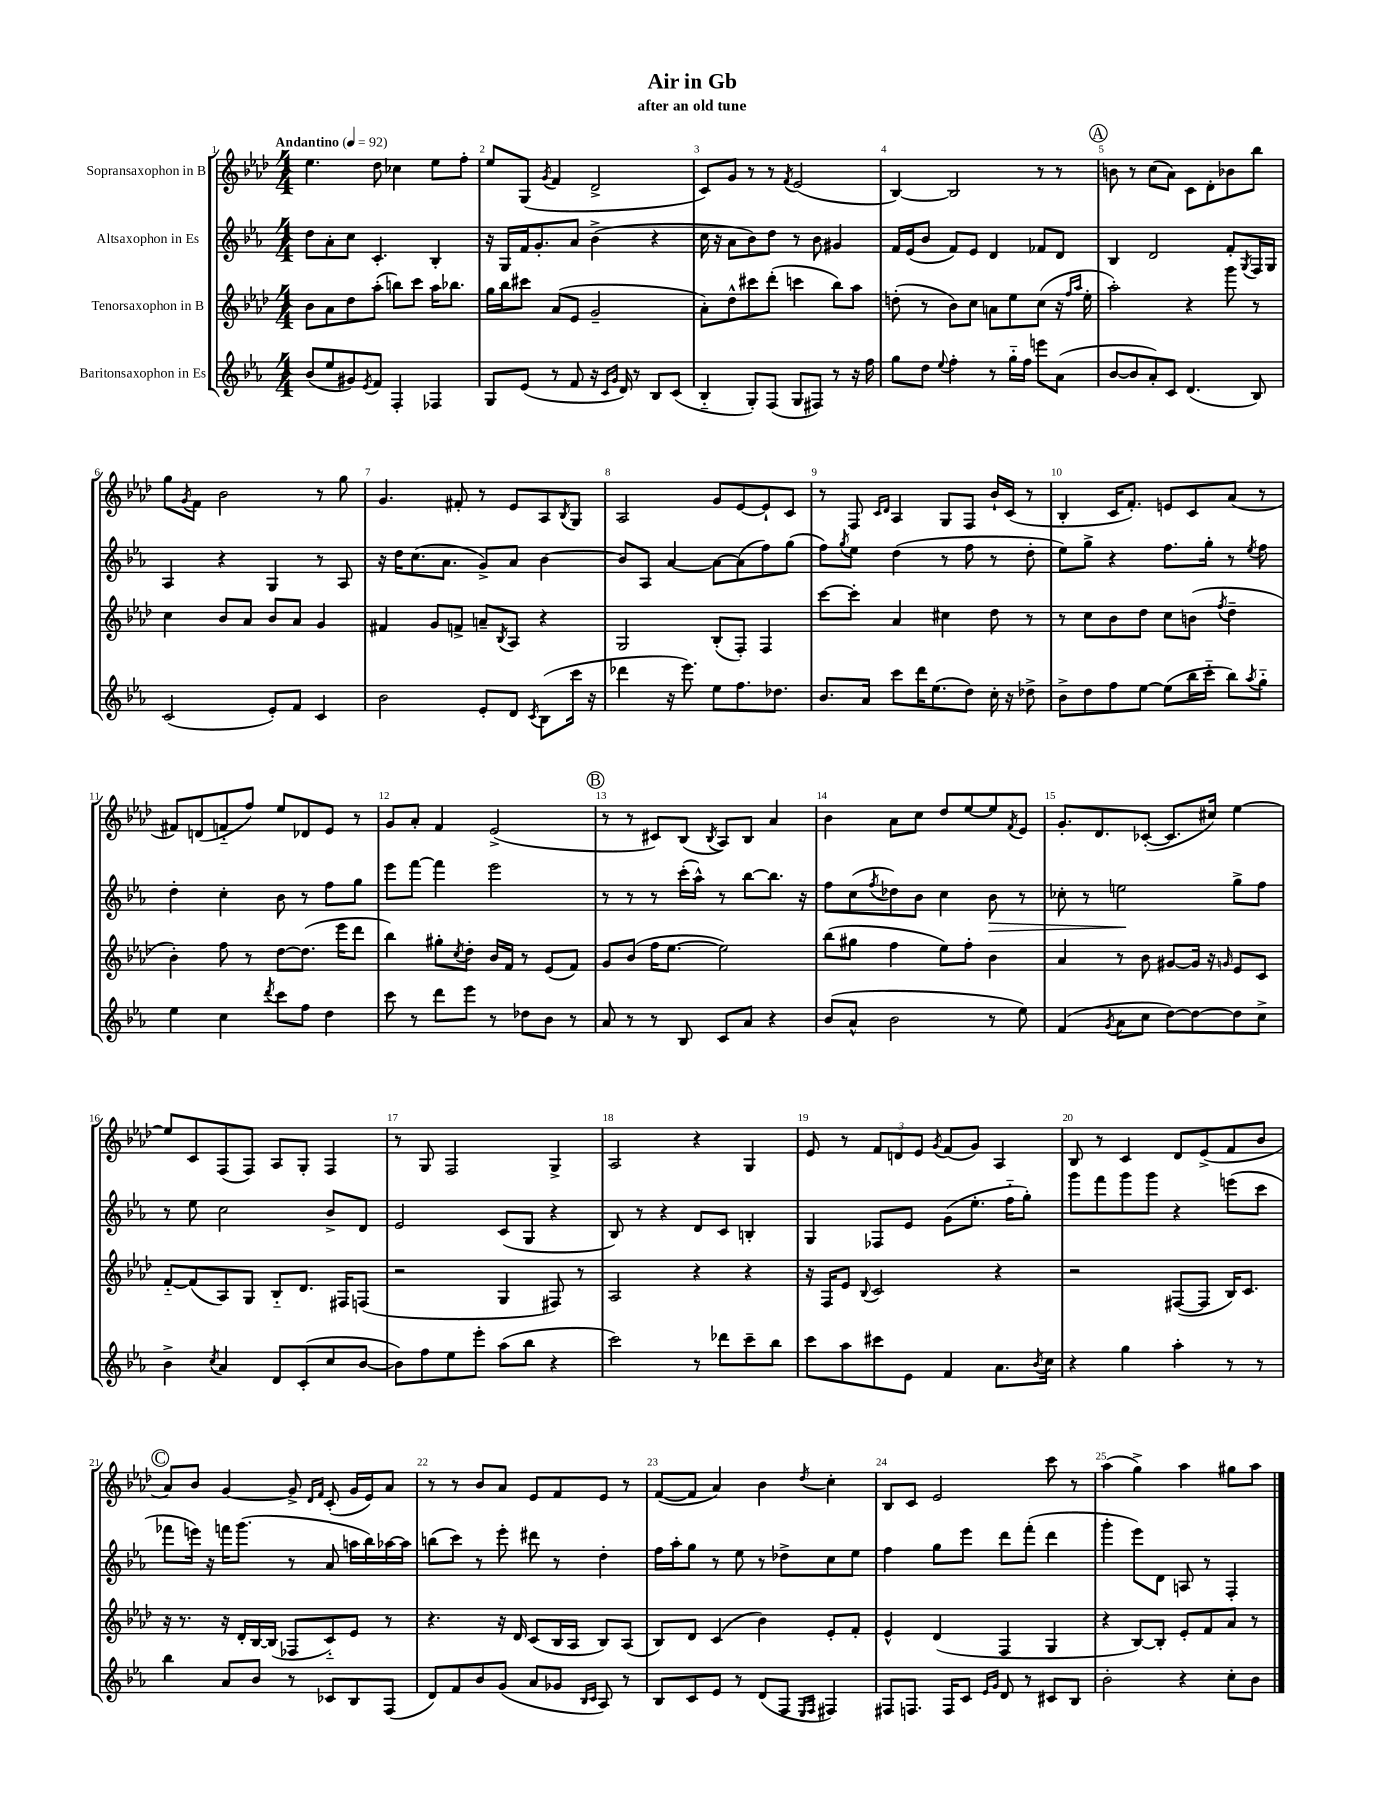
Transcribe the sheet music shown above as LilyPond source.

\header { title = "Air in Gb" subtitle = "after an old tune" }
<<
\new StaffGroup <<
\new Staff = "s0" \with { instrumentName = "Sopransaxophon in B" } {
    \clef treble \key aes \major \numericTimeSignature \time 4/4 \tempo "Andantino" 4 = 92
    ees''4. des''8 ces''4 ees''8 f''8-. |
    ees''8 g8( \acciaccatura { g'8 } f'4 des'2-> |
    c'8) g'8 r8 r8 \acciaccatura { f'8 } ees'2( |
    bes4~) bes2 r8 r8 |
    \mark \markup { \circle "A" } b'8 r8 c''8( aes'8) c'8 des'8-. bes'8 bes''8 |
    g''8 \acciaccatura { g'8 } f'8 bes'2 r8 g''8 |
    g'4. fis'8-. r8 ees'8 aes8 \acciaccatura { bes8 } g8 |
    aes2 g'8 ees'8~ ees'8-! c'8 |
    r8 f8 \grace { c'16 des'16 } aes4 g8 f8 bes'16-! c'16( r8 |
    bes4-. c'16 f'8.-.) e'8 c'8 aes'8( r8 |
    fis'8) d'8( f'8-_ f''8) ees''8 des'8 ees'8 r8 |
    g'8 aes'8-. f'4 ees'2->( |
    \mark \markup { \circle "B" } r8 r8 cis'8) bes8( \acciaccatura { bes8 } aes8) bes8 aes'4 |
    bes'4 aes'8 c''8 des''8 ees''8~ ees''8 \acciaccatura { f'8 } ees'8 |
    g'8.-. des'8. ces'8~-.( ces'8. cis''16) ees''4~ |
    ees''8 c'8 f8( f8) aes8 g8-. f4 |
    r8 g8 f2 g4-> |
    aes2 r4 g4 |
    ees'8 r8 \tuplet 3/2 { f'8 d'8 ees'8 } \acciaccatura { g'8 } f'8( g'8) aes4 |
    bes8 r8 c'4 des'8 ees'8->( f'8 bes'8 |
    \mark \markup { \circle "C" } aes'8) bes'8 g'4~ g'8-> \grace { des'16 f'16 } c'8-.( g'16 ees'16) aes'8 |
    r8 r8 bes'8 aes'8 ees'8 f'8 ees'8 r8 |
    f'8~( f'8 aes'4) bes'4 \acciaccatura { des''8 } c''4-. |
    bes8 c'8 ees'2 c'''8 r8 |
    aes''4( g''4->) aes''4 gis''8 aes''8 \bar "|." |
}
\new Staff = "s1" \with { instrumentName = "Altsaxophon in Es" } {
    \clef treble \key ees \major \numericTimeSignature \time 4/4
    d''8 aes'8-. c''8 c'4.-. bes4-. |
    r16 g16 f'16 g'8.-. aes'8 bes'4->( r4 |
    c''16 r16 aes'8 bes'8) d''8 r8 bes'8 gis'4 |
    f'16 ees'16( bes'8 f'8) ees'8 d'4 fes'8 d'8 |
    \mark \markup { \circle "A" } bes4 d'2 f'8-. \acciaccatura { g8 } f16 g16 |
    aes4 r4 g4 r8 aes8 |
    r16 d''16 c''8.( aes'8. g'8->) aes'8 bes'4~ |
    bes'8 aes8 aes'4~ aes'8~ aes'8( f''8) g''8( |
    f''8) \acciaccatura { g''8 } ees''8 d''4( r8 f''8 r8 d''8-. |
    ees''8) g''8-> r4 f''8. g''16-. r8 \acciaccatura { ees''8 } f''8 |
    d''4-. c''4-. bes'8 r8 f''8 g''8 |
    ees'''8 f'''8~ f'''4 ees'''2 |
    \mark \markup { \circle "B" } r8 r8 r8 c'''16-.( aes''16-^) r8 bes''8~ bes''8. r16 |
    f''8 c''8( \acciaccatura { f''8 } des''8) bes'8 c''4 bes'8\> r8 |
    ces''8-. r8 e''2\! g''8-> f''8 |
    r8 ees''8 c''2 bes'8-> d'8 |
    ees'2 c'8( g8 r4 |
    bes8) r8 r4 d'8 c'8 b4-. |
    g4 fes8 ees'8 g'8( ees''8.-. f''16-_ g''8-.) |
    g'''8 f'''8 g'''8 g'''8 r4 e'''8( c'''8 |
    \mark \markup { \circle "C" } fes'''8 e'''16) r16 f'''16 g'''8.( r8 aes'8 a''16 bes''16) aes''16~ aes''16 |
    b''8( c'''8) r8 ees'''8-. dis'''8 r8 d''4-. |
    f''16 aes''16-. g''8 r8 ees''8 r8 des''8-> c''8 ees''8 |
    f''4 g''8 ees'''8 d'''8 f'''8-.( d'''4 |
    g'''4-. ees'''8) d'8 a8 r8 f4-. \bar "|." |
}
\new Staff = "s2" \with { instrumentName = "Tenorsaxophon in B" } {
    \clef treble \key aes \major \numericTimeSignature \time 4/4
    bes'8 aes'8 des''8 aes''8-.( b''8) c'''8 aes''16 bes''8. |
    g''16 bes''16 cis'''8 aes'8( ees'8 g'2-- |
    aes'8-.) des''8-^ cis'''8 des'''8-.( c'''4 bes''8) aes''8 |
    d''8-.( r8 bes'8) c''8 a'8 ees''8 c''8( r16 \grace { f''16 aes''16 } ees''16-. |
    \mark \markup { \circle "A" } aes''2-.) r4 g'''8 r8 |
    c''4 bes'8 aes'8 bes'8 aes'8 g'4 |
    fis'4 g'8 f'8-> a'8-- \acciaccatura { bes8 } aes8 r4 |
    g2 bes8-.( f8-.) f4 |
    c'''8~ c'''8-. aes'4 cis''4 des''8 r8 |
    r8 c''8 bes'8 des''8 c''8 b'8( \acciaccatura { f''8 } des''4-- |
    bes'4-.) f''8 r8 des''8~ des''8.( ees'''16 des'''8 |
    bes''4) gis''8-. \acciaccatura { c''8 } des''8-. bes'16 f'16 r8 ees'8( f'8) |
    \mark \markup { \circle "B" } g'8 bes'8( f''16 ees''8.~ ees''2) |
    bes''8( gis''8 f''4 ees''8) f''8-. bes'4 |
    aes'4 r8 bes'8 gis'8~ gis'16 r16 \grace { g'16 } ees'8 c'8 |
    f'8~-_ f'8( aes8) g8 bes8-_ des'8. fis16 f8( |
    r2 g4 fis8) r8 |
    aes2 r4 r4 |
    r16 f16 ees'8 \appoggiatura { bes8 } c'2 r4 |
    r2 fis8~( fis8 bes16) c'8. |
    \mark \markup { \circle "C" } r16 r8. r16 des'16-. bes16~ bes16( fes8 c'8-_) ees'8 r8 |
    r4. r16 des'16 c'8( bes16 aes16 bes8) aes8( |
    bes8) des'8 c'4( bes'4) ees'8-. f'8-. |
    ees'4-^ des'4( f4 g4 |
    r4 bes8~) bes8-. ees'8-. f'8 aes'8 r8 \bar "|." |
}
\new Staff = "s3" \with { instrumentName = "Baritonsaxophon in Es" } {
    \clef treble \key ees \major \numericTimeSignature \time 4/4
    bes'8( ees''8 gis'8) \acciaccatura { ees'8 } f'8 f4-. fes4 |
    g8 ees'8( r8 f'8 r16 \grace { c'16 g'16 } d'16) r8 bes8 c'8( |
    bes4-_ g8-.) f8( g8 fis8) r8 r16 f''16 |
    g''8 d''8 \appoggiatura { ees''8 } f''4-. r8 g''16-_ f''16 e'''8 aes'8( |
    \mark \markup { \circle "A" } bes'8~ bes'8 aes'8-.) c'8 d'4.( bes8) |
    c'2( ees'8-.) f'8 c'4 |
    bes'2 ees'8-. d'8 \acciaccatura { c'8 } bes8( c'''16 r16 |
    des'''4 r16 ees'''8.) ees''8 f''8. des''8. |
    bes'8. aes'16 c'''8 d'''16 ees''8.( d''8) c''16-. r16 des''8-> |
    bes'8-> d''8 f''8 ees''8~ ees''8( bes''16 c'''16-_ bes''8) \acciaccatura { aes''8 } g''8-_ |
    ees''4 c''4 \acciaccatura { d'''8 } c'''8 f''8 d''4 |
    c'''8 r8 d'''8 ees'''8 r8 des''8 bes'8 r8 |
    \mark \markup { \circle "B" } aes'8 r8 r8 bes8 c'8 aes'8 r4 |
    bes'8( aes'8-^ bes'2 r8 ees''8) |
    f'4( \acciaccatura { g'8 } aes'8 c''8 d''8~) d''8~ d''8 c''8-> |
    bes'4-> \acciaccatura { c''8 } aes'4 d'8 c'8-.( c''8 bes'8~ |
    bes'8) f''8 ees''8 ees'''8-. aes''8( bes''8 r4 |
    c'''2) r8 des'''8 c'''8-- bes''8 |
    c'''8 aes''8 cis'''8 ees'8 f'4 aes'8. \acciaccatura { bes'8 } c''16 |
    r4 g''4 aes''4-. r8 r8 |
    \mark \markup { \circle "C" } bes''4 aes'8 bes'8 r8 ces'8 bes8 f8( |
    d'8) f'8 bes'8 g'8( aes'8 ges'8 \grace { bes16 c'16 } aes8) r8 |
    bes8 c'8 ees'8 r8 d'8( f8 \grace { ees16 f16 } fis4) |
    fis8 f8. f16 c'8 \grace { ees'16 g'16 } d'8 r8 cis'8 bes8 |
    bes'2-. r4 c''8-. bes'8 \bar "|." |
}
>>
>>
\layout { \context { \Score \override BarNumber.break-visibility = ##(#f #t #t) barNumberVisibility = #all-bar-numbers-visible } }
